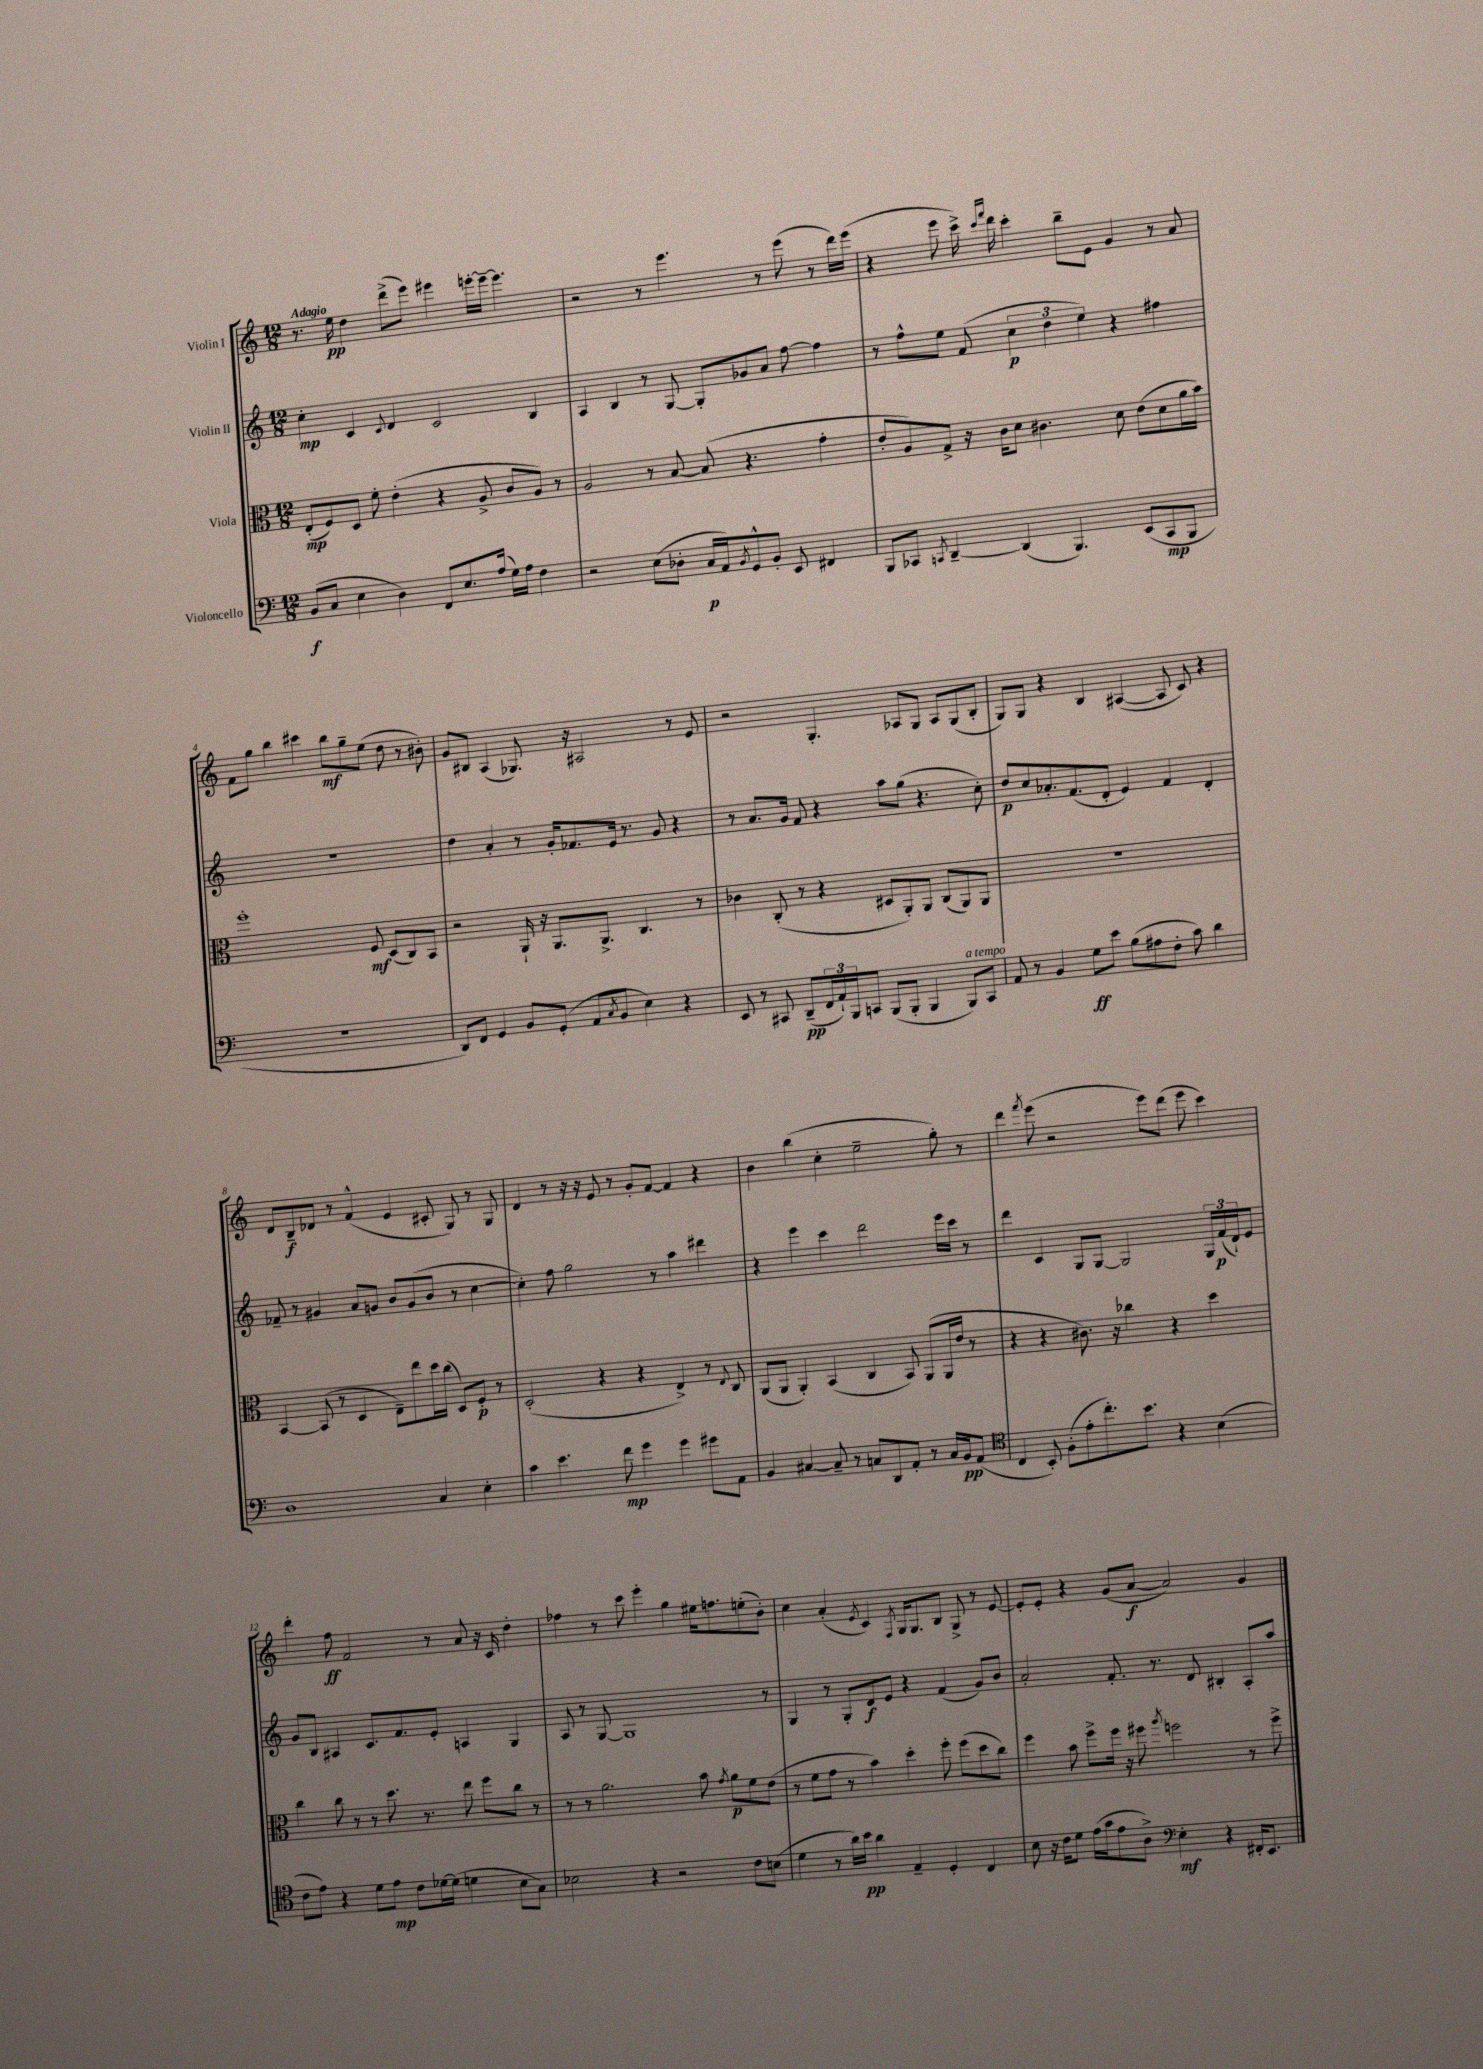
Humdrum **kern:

**kern	**kern	**kern	**kern
*staff4	*staff3	*staff2	*staff1
*clefF4	*clefC3	*clefG2	*clefG2
*k[]	*k[]	*k[]	*k[]
*M12/8	*M12/8	*M12/8	*M12/8
(8BB/L	(8E'/L	4cc'\	8.r
8C/J	8F/)	.	.
.	.	.	16ee\
4E\	8D/J	4c/	4dd\
.	8f'\	.	.
.	.	8qqc/	.
4D\)	(4e'\	4d/	(8ddd^\L
.	.	.	8eee\J)
8FF/L	4r	2c/	4eee#\
8.E/	.	.	.
.	8A^/	.	[16eee'\LL
(16A/Jk	.	.	16eee~\_JJ
16G\LL)	8c/L	.	4.eee\]
16A\JJ	.	.	.
4F\	8A/J)	4B/	.
.	8r	.	.
=	=	=	=
2r	2A/	4A/	2r
.	.	4B/	.
(8E\L	8r	8r	8r
8D-'\J	[8B/	[8G/	4.eee\
16C/LL	(8B/]	8G'/]L	.
16AA/J)	.	.	.
8qBB/	.	.	.
8GG^^/	4.r	8g-/	.
8BB'/J	.	8a/J	8r
8EE/	.	[8ff\	(8eee\
4FF#/	4g'\	4ff\]	8r
.	.	.	16ddd\LL)
.	.	.	(16eee\JJ
=	=	=	=
8BBB/L	8e'/L	8r	4r
8CC-/J	8A/)	8ff^^\L	.
8qCC/	.	.	.
[4DD~/	8G^/J	8ee\J	8eee\
.	16r	(8f/	16ccc^\)
.	.	.	16qqccc/LL
.	.	.	16qqfff/JJ
.	16c\LK	.	16ddd\
(4DD/]	8d\J	6cc\	4ccc'\
.	4.c#\	.	.
.	.	6dd\	.
4.BBB/)	.	.	8bb~\L
.	.	6ee\)	.
.	.	.	8e\J
.	8d\	4r	4g/
(8EE/L	(8e\L	.	.
8CC/	8d\	4ff#\	8r
8BBB/J	16a\L	.	8a/
.	16b\JJ)	.	.
=	=	=	=
1.r	1ff'	1.r	8f\L
.	.	.	8gg\J
.	.	.	4bb\
.	.	.	4ccc#\
.	.	.	8bb\L
.	.	.	8gg~\
.	8F/	.	(8ee\J
.	(8D/L	.	8dd\
.	8C/)	.	8r
.	8BB/J	.	8b#'\)
=	=	=	=
8DD/L)	2r	4dd\	8g/L
8FF/J	.	.	8B#/J
4GG/	.	4a'/	(4A/
8BB/L	16AA`/	8r	8.G-/)
.	16r	.	.
(8GG'/J	8.AA/L	16g'/LK	.
.	.	8.f-/	16r
8AA/L	.	.	2A#/
.	8.AA^/J	.	.
8qC/	.	.	.
8BB/J	.	16e/Jk	.
.	.	8.r	.
4E\)	4.C/	.	.
.	.	8g/	.
4r	.	4r	8r
.	8r	.	8e/
=	=	=	=
8EE/	4c-\	8r	2r
8r	.	8.a/L	.
8CC#/	(8C'/	.	.
.	.	16g/Jk	.
(8DD~/L	8r	8f/	.
24FF/L	4r	4r	4.G'/
24AA`/)	.	.	.
24BBB/J	.	.	.
8CC/J	.	.	.
(8BBB/L	8D#/L	8aa\L	.
8BBB'/J	8AA'/)	(8gg\J	8A-/L
4BBB/	8AA/J	4.r	8G/J
.	(8C/L	.	8A-/L
8BBB/L)	8AA/)	.	(8G/
8CC/J	8AA/J	8cc'\)	8B'/J
=	=	=	=
8AA/	1.r	8dd/L	8G/L)
8r	.	8cc/	8G/J
4BB/	.	8.a-'/	4r
.	.	(8.f/	.
8G\L	.	.	4B/
8e\J	.	8d'/J	.
(8B\L	.	4e/)	([4A#/
8A#\	.	.	.
8F'\J	.	4f/	8A#/]
8c\)	.	.	8c/)
4d\	.	4d'/	4r
=	=	=	=
1D	[4BB/	8f-~/	8d/L
.	.	8r	8B~/
.	(8BB/]	4g#/	8d-/J
.	8r	.	8r
.	4D/	8a/L	(4f^^/
.	.	8g/J	.
.	8E~\L)	8b/L	4e/
.	8ee\	(8g/	.
4C/	16dd\L	8b/J	8c#'/
.	(16cc\JJ	.	.
.	8D/L)	8r	8G/)
4E'\	8F'/J	[4cc\	8r
.	8r	.	8G/
=	=	=	=
4c\	(2D'/	4cc'\])	4d/
4.e\	.	8ff\	8r
.	.	2gg\	16r
.	.	.	16r
.	4r	.	8e/
8f\	.	.	8r
4g\	4r	.	8g'/L
.	.	8r	[8f/J
4g\	4E^/)	4aa\	4f/]
8g#\L	8r	4ddd#\	4r
.	8qqE/	.	.
8AA\J	8C/	.	.
=	=	=	=
4BB/	(8AA/L	4r	4b\
.	8AA/J	.	.
[4C#/	4AA'/)	4eee\	(4bb\
8C#~/]	(4BB/	4ccc\	4cc'\
8r	.	.	.
8C/L	4C/	2ddd\	2ee~\
8DD/	.	.	.
8AA'/J	8BB/)	.	.
8r	(8AA/L	.	.
16C/LL	16AA/L	16eee\LL	8gg'\)
16BB/J	16e/JJ	16ccc\JJ	.
(8AA/J	8r	8r	8r
=	=	=	=
*clefC4	*	*	*
4C/	4r	4ddd\	4ddd\
.	.	.	8qfff/
8BB'/)	4r	4c/	(8eee\
(8F'\L	.	.	2r
8e'\	8.c#\)	8G/L	.
8.cc'\)	.	[8G/J	.
.	16r	.	.
.	4cc-\	2G/]	.
8.b\J	.	.	.
.	.	.	8eee\L)
4r	4r	.	(8ddd\J
.	.	.	8eee\
(4B\	4dd\	24G/LL	4ccc\)
.	.	(24f/	.
.	.	24d`/J)	.
.	.	8e/J	.
=	=	=	=
8c\L	4cc\	8g/L	4ddd'\
8e\J)	.	8B/J	.
4r	8cc\	4A#/	8ff\
.	8r	.	2f/
8d\L	8r	8.c/L	.
8e\J	8.dd\	.	.
.	.	8.f/	.
8c\L	.	.	.
.	8.r	.	.
[16d-\L	.	8e'/J	8r
(16d-\]JJ	.	.	.
4d\	8ee\	4A/	8a/
.	8ff\L	.	16r
.	.	.	16c/
8B\L	8cc\J	4G/	4dd'\
8G\J)	8r	.	.
=	=	=	=
2B-\	8r	8A/	4ff-\
.	8r	8r	.
.	2.a\	[8G/	8r
.	.	1G]	8ccc\
4r	.	.	4eee'\
2r	.	.	4gg\
.	8b\	.	16ee#\LK
.	.	.	8.ff\
.	8qg/	.	.
.	8a\L	.	.
8c\L	8f\	.	(8ee'\
(8B\J	(8e\J	8r	8b'\J)
=	=	=	=
4d\	8r	4G/	4cc\
.	8f\L	.	.
8r	8g\J	8r	(4a'/
16a\LL)	8r	8G'/L	.
16b\JJ	.	.	.
.	.	.	8qe/
4a\	4b\)	8d/	4c/)
.	.	8e/J	.
.	.	.	8qF/
4E~/	4dd'\	4r	16G/LK
.	.	.	8.G/
4D'/	8ff'\	(4f/	8B/J
.	(8ff\L	.	8G^/
4C/	8dd\	8g/L)	8r
.	8cc\J)	8b/J	[8e/
=	=	=	=
8B\	4ff\	2a'/	8e'/]L
16r	.	.	8e'/J
16c\LK	.	.	.
8d\J	8b\	.	4r
(16e\LL	8ff^\L	.	.
16g\J	.	.	.
8e\	16ff\Jk	8.f'/	(8g/L
.	16r	.	.
8A^\J)	8ff#\	.	[8a/J
.	.	8.r	.
*clefF4	*	*	*
.	8qaa/	.	.
4E'\	2ff\	.	2a/])
.	.	8d/	.
4r	.	4B#'/	.
16FF#'/LK	8r	8A'/L	4g/
8.EE/J	.	.	.
.	8ff^\	8aa/J	.
==	==	==	==
*-	*-	*-	*-
